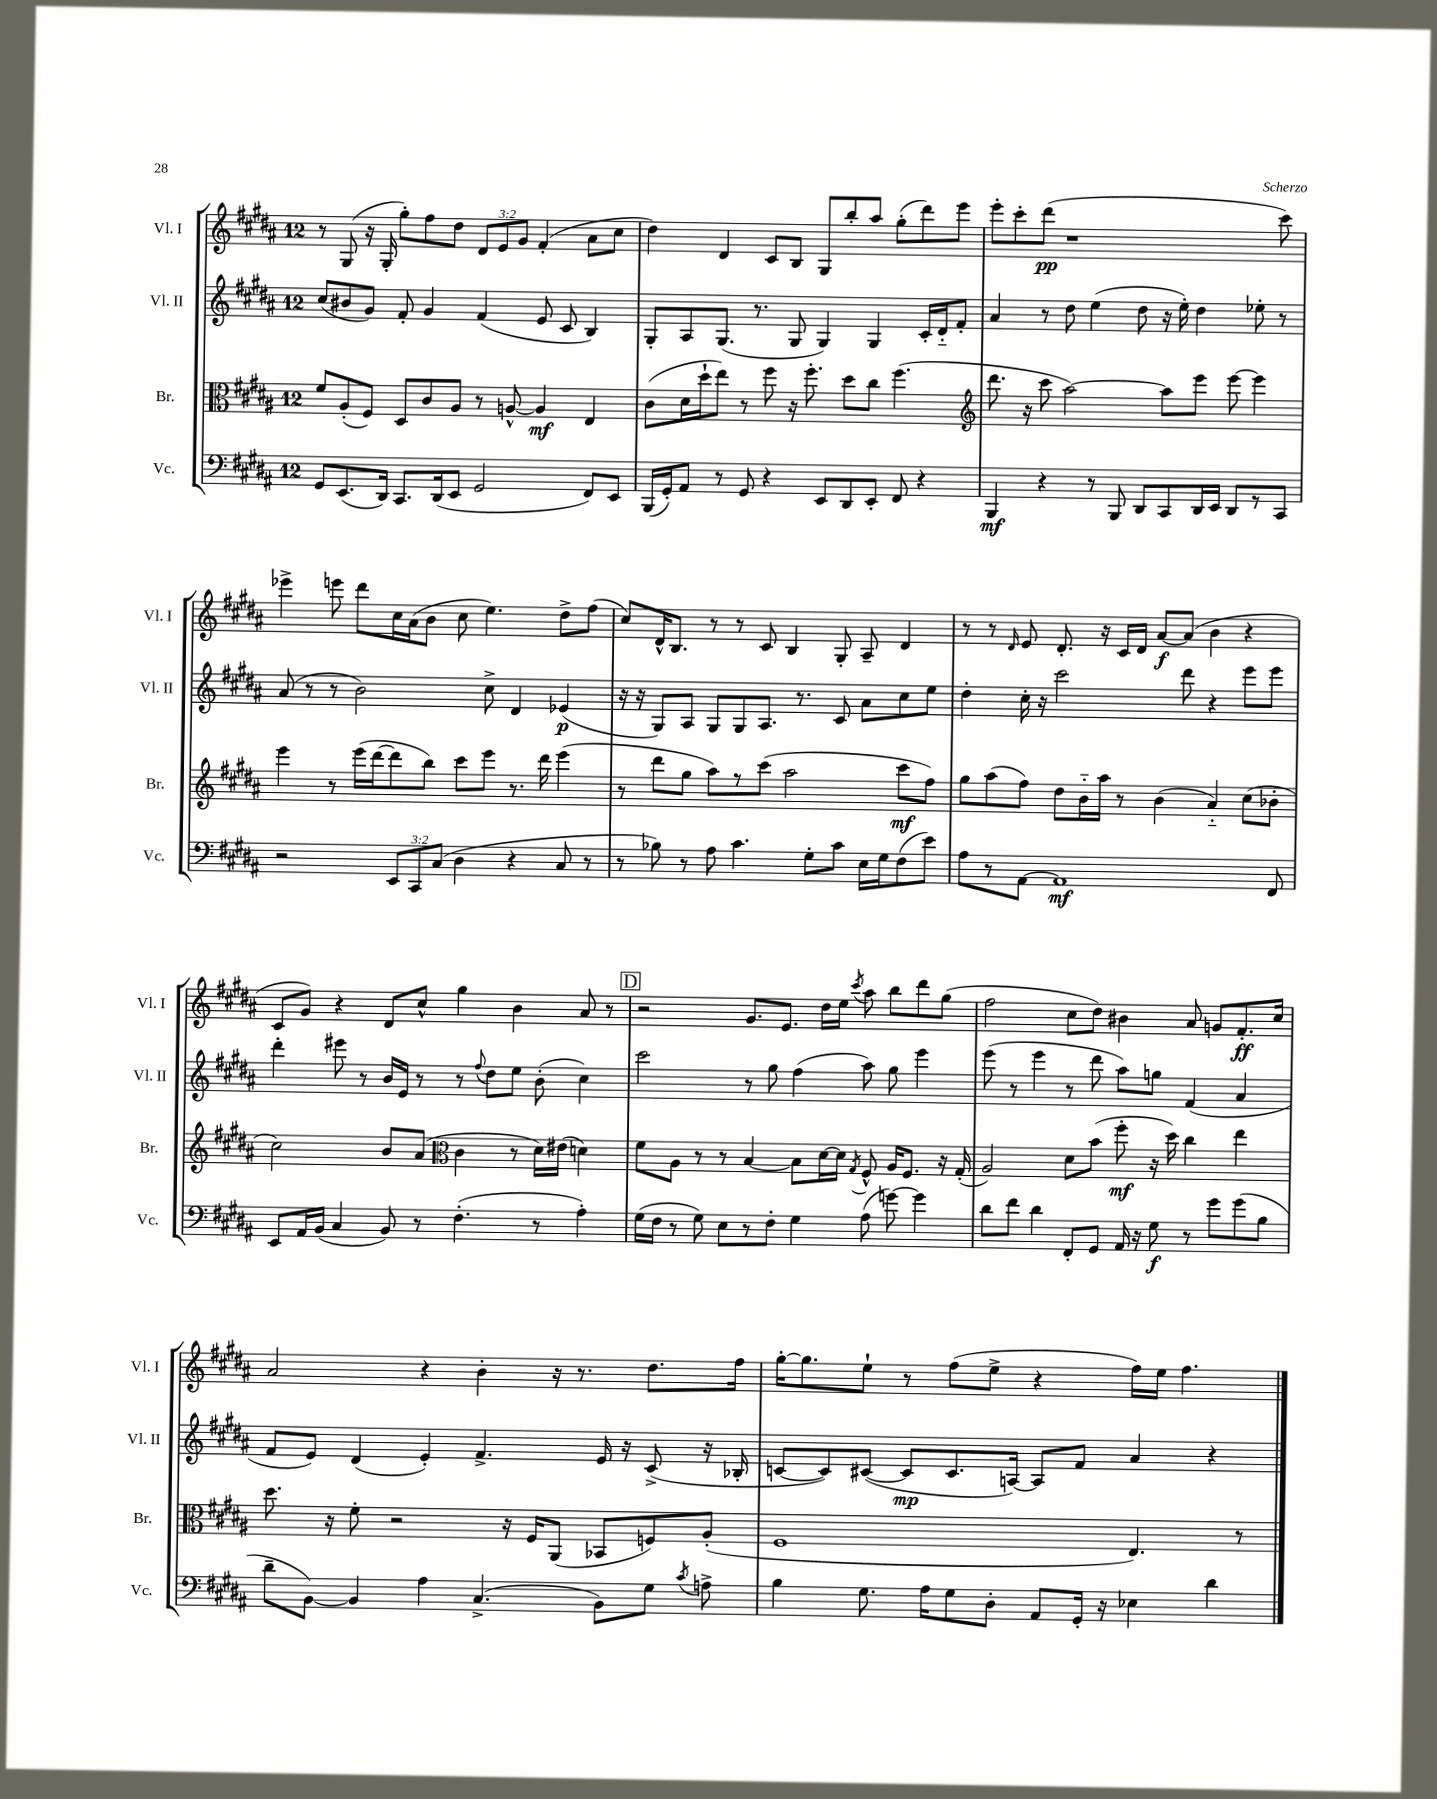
<<
\new StaffGroup <<
\new Staff = "s0" \with { instrumentName = "Vl. I" shortInstrumentName = "Vl. I" } {
    \clef treble \key b \major \once \override Staff.TimeSignature.style = #'single-digit \time 12/8 \override Staff.TupletNumber.text = #tuplet-number::calc-fraction-text
    \autoBeamOff r8 gis8( r16 gis16-. gis''8[-.) fis''8 dis''8] \tuplet 3/2 { dis'8[ e'8 gis'8] } fis'4-.( ais'8[ cis''8] |
    dis''4) dis'4 cis'8[ b8] gis8[ b''8-. ais''8] gis''8[-.( dis'''8) e'''8] |
    e'''8[-. cis'''8-. dis'''8]\pp( r1 cis'''8) |
    ees'''4-> e'''8 dis'''8[ cis''16 ais'16( b'8] cis''8 e''4.) dis''8[-> fis''8]( |
    cis''8[) dis'16-^ b8.] r8 r8 cis'8 b4 gis8-. ais8-- dis'4 |
    r8 r8 \grace { dis'16 } e'8 dis'8.-. r16 cis'16[ dis'16] ais'8[~\f ais'8]( b'4 r4 |
    cis'8[ gis'8]) r4 dis'8[ cis''8]-^ gis''4 b'4 ais'8 r8 |
    \mark \markup { \box "D" } r2 gis'8.[ e'8.] dis''16[ e''16] \acciaccatura { cis'''8 } ais''8 b''8[ dis'''8 gis''8]( |
    fis''2 cis''8[ dis''8]) bis'4 ais'8 g'8[ fis'8.-.\ff cis''16] |
    ais'2 r4 b'4-. r16 r8. dis''8.[ fis''16] |
    gis''16[~-. gis''8. e''8]-! r8 fis''8[( e''8]-> r4 fis''16[) e''16] fis''4. \bar "|." |
}
\new Staff = "s1" \with { instrumentName = "Vl. II" shortInstrumentName = "Vl. II" } {
    \clef treble \key b \major \once \override Staff.TimeSignature.style = #'single-digit \time 12/8
    \autoBeamOff cis''8[( bis'8 gis'8]) fis'8-. gis'4 fis'4( e'8 cis'8 b4) |
    gis8[-. ais8 gis8.]( r8. gis8 gis4) gis4 cis'16[-. dis'16-_ fis'8]-. |
    ais'4 r8 dis''8 e''4( dis''8 r16 e''16-.) dis''4 ees''8-. r8 |
    ais'8( r8 r8 b'2) cis''8-> dis'4 ees'4\p( |
    r16 r16 gis8[) ais8] gis8[ gis8 ais8.] r8. cis'8 ais'8[ cis''8 e''8] |
    dis''4-. cis''16-. r16 cis'''2 dis'''8 r4 e'''8[ e'''8] |
    dis'''4-. eis'''8 r8 b'16[ e'16] r8 r8 \appoggiatura { fis''8 } dis''8[ e''8] b'8-.( cis''4) |
    \mark \markup { \box "D" } cis'''2 r8 gis''8 fis''4( ais''8) gis''8 e'''4 |
    e'''8( r8 e'''4 r8 dis'''8 ais''8[) g''8] fis'4( ais'4 |
    fis'8[ e'8]) dis'4( e'4-.) fis'4.-> e'16 r16 cis'8->( r16 bes16-. |
    c'8[~ c'8) cis'8]~( cis'8[\mp cis'8. a16]~) a8[ fis'8] ais'4 r4 \bar "|." |
}
\new Staff = "s2" \with { instrumentName = "Br." shortInstrumentName = "Br." } {
    \clef alto \key b \major \once \override Staff.TimeSignature.style = #'single-digit \time 12/8
    \autoBeamOff fis'8[ ais8-.( fis8]) dis8[ cis'8 ais8] r8 a8~-^ a4\mf e4 |
    cis'8[( dis'16 dis''16-! e''8]) r8 fis''8 r16 fis''8.-. dis''8[ cis''8] fis''4.( |
    \clef treble dis'''8. r16 cis'''8 ais''2~) ais''8[ e'''8] e'''8~ e'''4 |
    e'''4 r8 e'''16[( dis'''16~ dis'''8 b''8]) cis'''8[ e'''8] r8. dis'''16 e'''4( |
    r8 dis'''8[ gis''8] ais''8[) r8 cis'''8]( ais''2 cis'''8[\mf fis''8]) |
    gis''8[ ais''8( fis''8]) dis''8[ b'16-_ ais''16] r8 b'4( ais'4-_) cis''8[( bes'8]-. |
    cis''2) b'8[ ais'8]( \clef alto cis'4 r8 dis'16[) eis'16]( d'4) |
    \mark \markup { \box "D" } fis'8[ ais8] r8 r8 b4~ b8[ dis'16~ dis'16] \acciaccatura { gis8 } fis8-^ ais16[ fis8.] r16 gis16-.( |
    ais2) dis'8[ b'8]( fis''8-.\mf r16 dis''16) cis''4 e''4 |
    dis''8. r16 fis'8-. r2 r16 fis16[ ais,8]( bes,8[ f8) ais8]-.( |
    fis1 e4.) r8 \bar "|." |
}
\new Staff = "s3" \with { instrumentName = "Vc." shortInstrumentName = "Vc." } {
    \clef bass \key b \major \once \override Staff.TimeSignature.style = #'single-digit \time 12/8 \override Staff.TupletNumber.text = #tuplet-number::calc-fraction-text
    \autoBeamOff gis,8[ e,8.( dis,16]) cis,8.[ dis,16( e,8] gis,2 fis,8[) e,8] |
    b,,16[( gis,16-.) ais,8] r8 gis,8 r4 e,8[ dis,8 e,8]-. fis,8 r4 |
    b,,4\mf r4 r8 b,,8 dis,8[ cis,8 dis,16 e,16] dis,8[ r8 cis,8] |
    r2 \tuplet 3/2 { e,8[ cis,8 cis8]( } dis4 r4 cis8 r8 |
    r8 bes8) r8 ais8 cis'4. gis8[-. cis'8] e16[ gis16 fis8( e'8]) |
    ais8[ r8 ais,8]~ ais,1\mf fis,8 |
    e,8[ ais,16 b,16]( cis4 b,8) r8 fis4.-.( r8 ais4-.) |
    \mark \markup { \box "D" } gis16[( fis16] r8 gis8) e8[ r8 fis8]-. gis4 ais8( g'8~) g'4 |
    dis'8[ fis'8] dis'4 fis,8[-. gis,8] ais,16 r16 gis8\f r8 gis'8[ gis'8( b8] |
    dis'8[-- b,8]~) b,4 ais4 cis4.->( b,8[) gis8] \acciaccatura { cis'8 } a8-> |
    b4 gis8. ais16[ gis8 dis8]-. ais,8[ gis,16]-. r16 ees4 dis'4 \bar "|." |
}
>>
>>
\layout { \context { \Score \remove "Bar_number_engraver" } }
